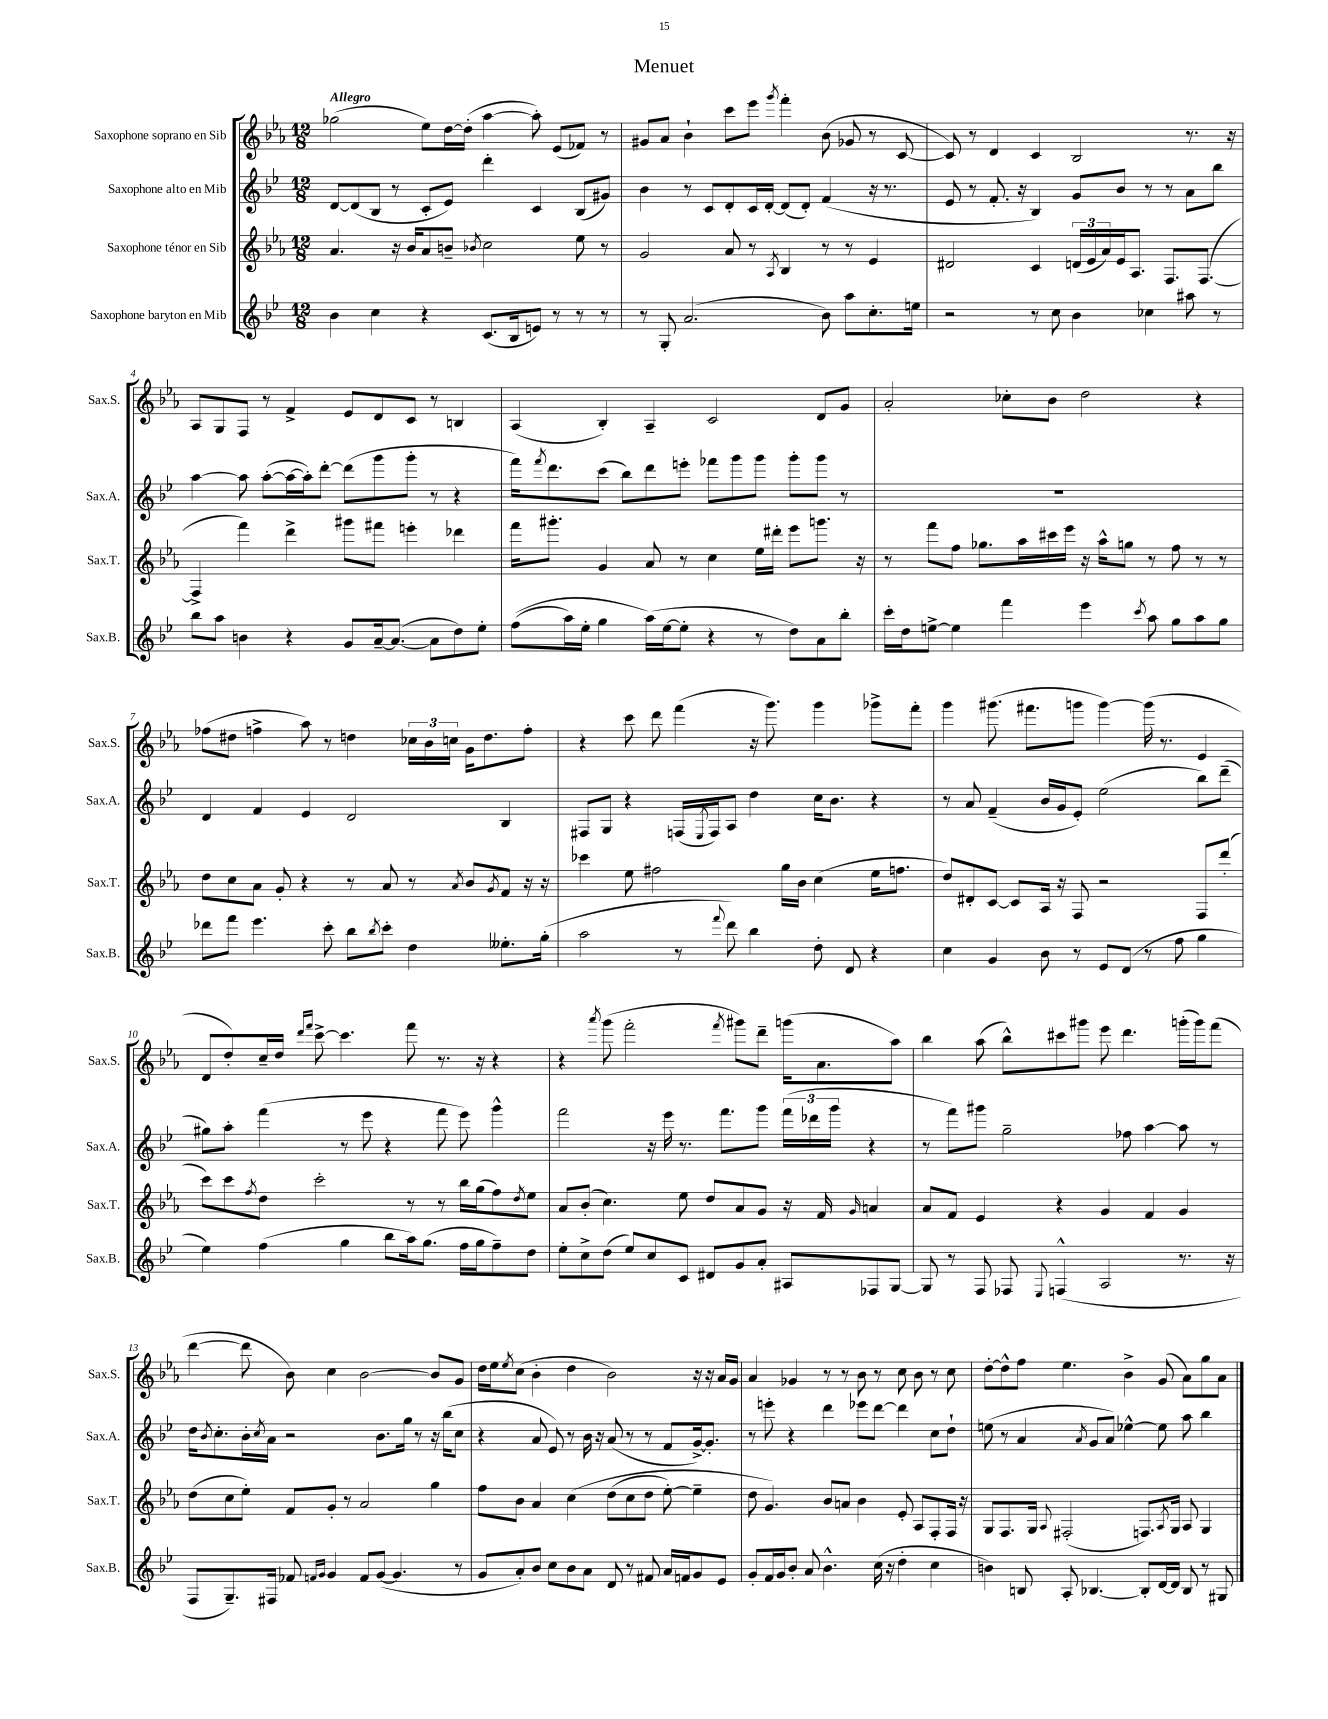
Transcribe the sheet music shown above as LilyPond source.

\header { title = "Menuet" }
<<
\new StaffGroup <<
\new Staff = "s0" \with { instrumentName = "Saxophone soprano en Sib" shortInstrumentName = "Sax.S." } {
    \clef treble \key ees \major \numericTimeSignature \time 12/8 \tempo "Allegro"
    ges''2( ees''8) d''16~ d''16-.( aes''4~ aes''8-.) ees'8( fes'8) r8 |
    gis'8 aes'8 bes'4-! c'''8 ees'''8 \acciaccatura { g'''8 } f'''4-. bes'8( ges'8 r8 c'8~ |
    c'8) r8 d'4 c'4 bes2 r8. r16 |
    aes8 g8 f8 r8 f'4-> ees'8 d'8 c'8 r8 b4 |
    aes4( bes4-.) aes4-- c'2 d'8 g'8 |
    aes'2-. ces''8-. bes'8 d''2 r4 |
    fes''8( dis''8 f''4-> aes''8) r8 d''4 \tuplet 3/2 { ces''16 bes'16 c''16 } g'16 d''8. f''8-. |
    r4 c'''8 d'''8 f'''4( r16 g'''8.) g'''4 ges'''8-> f'''8-. |
    g'''4 gis'''8.( fis'''8. g'''8 g'''4~) g'''16( r8. ees'4 |
    d'8 d''8-.) c''16-- d''16 \grace { d'''16 f'''16 } c'''8~-> c'''4. f'''8 r8. r16 r4 |
    r4 \acciaccatura { aes'''8 } g'''8( f'''2-. \acciaccatura { f'''8 } gis'''8) d'''8-- g'''16( aes'8. aes''8) |
    bes''4 aes''8( bes''8-^) cis'''8 gis'''8 ees'''8 d'''4. g'''16-.( g'''16) f'''8( |
    d'''4~ d'''8 bes'8) c''4 bes'2~ bes'8 g'8 |
    d''16 ees''16 \acciaccatura { ees''8 } c''8( bes'4-. d''4 bes'2) r16 r16 aes'16 g'16 |
    aes'4 ges'4 r8 r8 bes'8 r8 c''8 bes'8 r8 c''8 |
    d''8~-. d''8-^ f''8 ees''4. bes'4-> g'8( aes'8) g''8 aes'8 \bar "|." |
}
\new Staff = "s1" \with { instrumentName = "Saxophone alto en Mib" shortInstrumentName = "Sax.A." } {
    \clef treble \key bes \major \numericTimeSignature \time 12/8
    d'8~ d'8( bes8 r8 c'8-. ees'8) d'''4-. c'4 bes8( gis'8) |
    bes'4 r8 c'8 d'8-. c'16 d'16~-. d'8( d'8-.) f'4( r16 r8. |
    ees'8 r8 f'8.-. r16 bes4) g'8 bes'8 r8 r8 a'8 bes''8 |
    a''4~ a''8 a''8~-.( a''16~ a''16-.) d'''8~-. d'''8( g'''8 g'''8-. r8 r4 |
    f'''16) \acciaccatura { f'''8 } d'''8. c'''8( bes''8) d'''8 e'''8-. fes'''8 g'''8 g'''8 g'''8-. g'''8 r8 |
    R1. |
    d'4 f'4 ees'4 d'2 bes4 |
    fis8 g8 r4 f16( \acciaccatura { ees8 } f16) a8 d''4 c''16 bes'8. r4 |
    r8 a'8 f'4--( bes'16 g'16 ees'8-.) ees''2( bes''8) d'''8--( |
    gis''8) a''8-. f'''4( r8 ees'''8 r4 f'''8 ees'''8) g'''4-^ |
    f'''2 r16 ees'''16 r8. f'''8. g'''8 \tuplet 3/2 { f'''16( des'''16 g'''16 } r4 |
    r8 f'''8) gis'''8 g''2-- fes''8 a''4~ a''8 r8 |
    d''16 \acciaccatura { bes'8 } c''8.-. bes'16-. \acciaccatura { c''8 } a'16 r2 bes'8. g''16 r8 r16 bes''16( c''8 |
    r4 a'8 ees'8) r8 bes'16 r16 a'8( r8 r8 f'8 g'16~->) g'8.-. |
    r8 e'''8-. r4 d'''4 ees'''8 d'''8~ d'''4 c''8 d''8-! |
    e''8( r8 a'4 \acciaccatura { a'8 } g'8 a'8) ees''4~-^ ees''8 a''8 bes''4 \bar "|." |
}
\new Staff = "s2" \with { instrumentName = "Saxophone ténor en Sib" shortInstrumentName = "Sax.T." } {
    \clef treble \key ees \major \numericTimeSignature \time 12/8
    aes'4. r16 bes'16 aes'8 b'8-- \acciaccatura { bes'8 } c''2 ees''8 r8 |
    g'2 aes'8 r8 \acciaccatura { aes8 } bes4 r8 r8 ees'4 |
    dis'2 c'4 \tuplet 3/2 { d'16( ees'16 aes'16) } ees'16 aes8. f8. f8.~( |
    f4-> f'''4) d'''4-> gis'''8 fis'''8 e'''4-. des'''4 |
    f'''16 gis'''8.-. g'4 aes'8 r8 c''4 ees''16 dis'''16-. ees'''8 g'''8. r16 |
    r8 f'''8 f''8 ges''8. aes''16 cis'''16 ees'''16 r16 aes''16-^ g''8 r8 f''8 r8 r8 |
    d''8 c''8 aes'8 g'8-. r4 r8 aes'8 r8 \acciaccatura { aes'8 } bes'8 \acciaccatura { g'8 } f'8 r16 r16 |
    ces'''4 ees''8 fis''2 g''16 bes'16 c''4( ees''16 f''8. |
    d''8) dis'8-. c'8~ c'8 aes16 r16 f8 r2 f8 d'''8-.( |
    c'''8) c'''8 \acciaccatura { f''8 } d''8 c'''2-. r8 r8 bes''16 g''16( f''8) \acciaccatura { d''8 } ees''8 |
    aes'8 bes'8-.( c''4.) ees''8 d''8 aes'8 g'8 r16 f'16 \grace { g'16 } a'4 |
    aes'8 f'8 ees'4 r4 g'4 f'4 g'4 |
    d''8( c''8 ees''8-.) f'8 g'8-. r8 aes'2 g''4 |
    f''8 bes'8 aes'4 c''4\( d''8( c''8 d''8 ees''8~-.) ees''4-- |
    d''8 g'4.\) bes'8 a'8 bes'4 ees'8-. aes8 f8-. f16 r16 |
    g8 f8. g16 \appoggiatura { aes8 } fis2-.( f8.) \acciaccatura { aes8 } g16 aes8 g4 \bar "|." |
}
\new Staff = "s3" \with { instrumentName = "Saxophone baryton en Mib" shortInstrumentName = "Sax.B." } {
    \clef treble \key bes \major \numericTimeSignature \time 12/8
    bes'4 c''4 r4 c'8.( bes16 e'8) r8 r8 r8 |
    r8 g8-. a'2.( bes'8) a''8 c''8.-. e''16 |
    r2 r8 c''8 bes'4 ces''4 ais''8 r8 |
    bes''8 a''8 b'4 r4 g'8 a'16~-- a'8.~( a'8 d''8) ees''8-. |
    f''8(\( a''16) ees''16-. g''4 a''16(\) ees''16~ ees''8-. r4 r8 d''8) a'8 bes''8-. |
    c'''16-. d''16 e''8~-> e''4 f'''4 ees'''4 \acciaccatura { c'''8 } a''8 g''8 a''8 g''8 |
    des'''8 f'''8 ees'''4. c'''8-. bes''8 \acciaccatura { bes''8 } c'''8-. d''4 eeses''8.-. g''16-.( |
    a''2 r8 \appoggiatura { f'''8 } d'''8) bes''4 d''8-. d'8 r4 |
    c''4 g'4 bes'8 r8 ees'8 d'8( r8 f''8 g''4 |
    ees''4) f''4( g''4 bes''8 a''16) g''8.( f''16 g''16 f''8--) d''8 |
    ees''8-. c''8-> d''8( ees''8) c''8 c'8 dis'8 g'8 a'8-. ais8 fes8 g8~ |
    g8 r8 f8 fes8 \appoggiatura { ees8 } f4-^( a2 r8. r16 |
    f8 g8.--) fis16 fes'8 \grace { f'16 g'16 } g'4 f'8 g'8~( g'4. r8 |
    g'8 a'8-.) bes'8 c''8 bes'8 a'8 d'8 r8 fis'8 a'16 f'16 g'8 ees'8 |
    g'8-. f'16 g'16 bes'8-. a'8 bes'4.-^ c''16( r16 d''4-. c''4 |
    b'4) b8 a8-. bes4.~ bes8-. d'16~ d'16 bes8 r8 gis8 \bar "|." |
}
>>
>>
